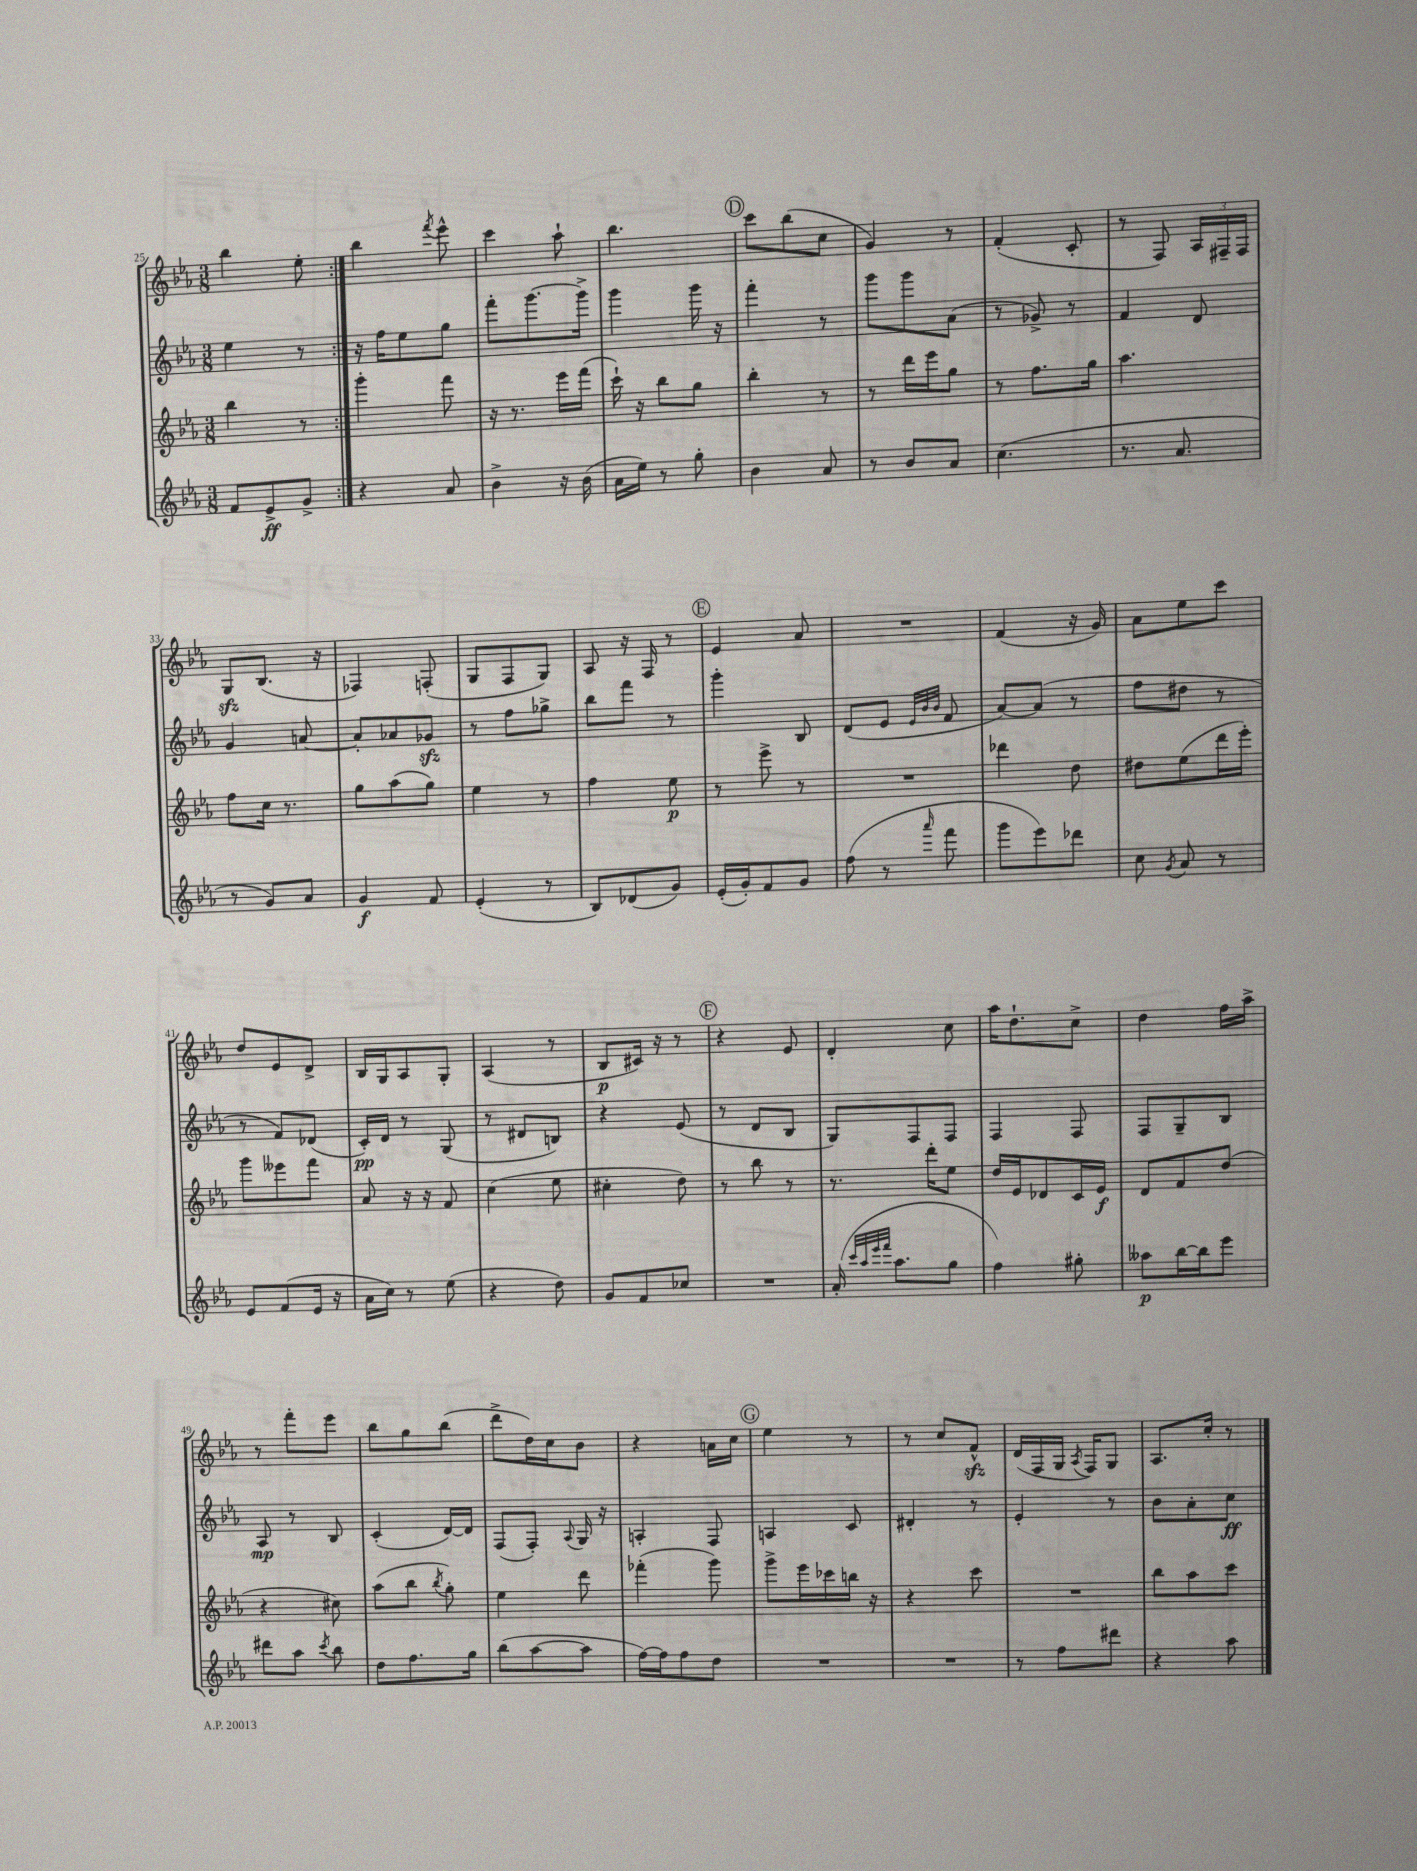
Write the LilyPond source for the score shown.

<<
\new StaffGroup <<
\new Staff = "s0" {
    \clef treble \key ees \major \numericTimeSignature \time 3/8
    \autoBeamOff \repeat volta 2 { bes''4 ees''8-. | }
    bes''4 \acciaccatura { f'''8 } ees'''8-^ |
    c'''4 aes''8-! |
    bes''4. |
    \mark \markup { \circle "D" } c'''8[ bes''8( c''8] |
    g'4) r8 |
    f'4-.( c'8-. |
    r8 f8) \tuplet 3/2 { aes16[ fis16-- fis16] } |
    g8[\sfz bes8.]( r16 |
    fes4) f8-.( |
    g8[ f8 g8]) |
    aes8 r16 f16 r8 |
    \mark \markup { \circle "E" } ees'4 aes'8 |
    R4. |
    f'4( r16 g'16) |
    aes'8[ ees''8 c'''8] |
    d''8[ ees'8 d'8]-> |
    bes16[ g16 aes8 g8]-. |
    aes4( r8 |
    bes8[\p cis'16]) r16 r8 |
    \mark \markup { \circle "F" } r4 ees'8 |
    d'4-. c''8 |
    aes''16[ d''8.-! c''8]-> |
    d''4 f''16[ aes''16]-> |
    r8 f'''8[-. ees'''8] |
    bes''8[ g''8 bes''8]( |
    d'''8[-> d''16) c''16 bes'8] |
    r4 a'16[ c''16] |
    \mark \markup { \circle "G" } ees''4 r8 |
    r8 c''8[ f'8]-^\sfz |
    d'16[( f16 g16] \acciaccatura { aes8 } f16[) g8] |
    aes8.[ c''16]-. r8 \bar "|." |
}
\new Staff = "s1" {
    \clef treble \key ees \major \numericTimeSignature \time 3/8
    \autoBeamOff \repeat volta 2 { ees''4 r8 | }
    r16 f''16[ ees''8 g''8] |
    f'''8[-. g'''8.~ g'''16]-> |
    g'''4 g'''16 r16 |
    \mark \markup { \circle "D" } f'''4-. r8 |
    g'''8[ g'''8 aes'8]( |
    r8 ges'8->) r8 |
    f'4 d'8 |
    g'4 a'8~ |
    a'8[-. aes'8 ges'8]\sfz |
    r8 f''8[ ges''8]-> |
    bes''8[ f'''8] r8 |
    \mark \markup { \circle "E" } g'''4-. bes8 |
    d'8[( ees'8] \grace { ees'32[ bes'32 bes'32] } f'8 |
    aes'8[~) aes'8]( r8 |
    f''8[ dis''8] r8 |
    r8 f'8[) des'8]( |
    c'16[-.\pp) d'16] r8 g8( |
    r8 dis'8[ b8]) |
    r4 ees'8( |
    \mark \markup { \circle "F" } r8 d'8[ bes8] |
    g8[) f8 f8] |
    f4 f8 |
    f8[ g8-- bes8] |
    aes8\mp r8 bes8 |
    c'4-.( d'16[~) d'16] |
    f8[( f8]-.) \appoggiatura { aes8 } g16 r16 |
    a4-. f8 |
    \mark \markup { \circle "G" } a4 c'8 |
    dis'4-. r8 |
    ees'4-. r8 |
    bes'8[ aes'8-. c''8]\ff \bar "|." |
}
\new Staff = "s2" {
    \clef treble \key ees \major \numericTimeSignature \time 3/8
    \autoBeamOff \repeat volta 2 { bes''4 r8 | }
    g'''4-. f'''8 |
    r16 r8. ees'''16[ f'''16]( |
    c'''16-!) r16 bes''8[ g''8] |
    \mark \markup { \circle "D" } bes''4-. r8 |
    r8 d'''16[ ees'''16 g''8] |
    r8 f''8.[ g''16] |
    aes''4. |
    f''8[ c''16] r8. |
    g''8[ aes''8( g''8]) |
    ees''4 r8 |
    f''4 ees''8\p |
    \mark \markup { \circle "E" } r8 ees'''8-> r8 |
    R4. |
    des'''4 d''8 |
    dis''8[ ees''8( d'''16 ees'''16]-.) |
    g'''8[ eeses'''8 f'''8] |
    aes'8 r16 r16 f'8 |
    c''4( ees''8 |
    cis''4-. d''8) |
    \mark \markup { \circle "F" } r8 bes''8 r8 |
    r8. d'''16[-. ees''8] |
    d''16[ ees'16 des'8 c'16 ees'16]\f |
    d'8[ f'8 d''8]( |
    r4 cis''8) |
    aes''8[( bes''8] \acciaccatura { bes''8 } g''8-.) |
    ees''4 d'''8 |
    fes'''4-.( g'''8) |
    \mark \markup { \circle "G" } g'''8[-> ees'''16 ces'''16 b''16] r16 |
    r4 c'''8 |
    R4. |
    bes''8[ aes''8 c'''8] \bar "|." |
}
\new Staff = "s3" {
    \clef treble \key ees \major \numericTimeSignature \time 3/8
    \autoBeamOff \repeat volta 2 { f'8[ ees'8->\ff g'8]-> | }
    r4 aes'8 |
    bes'4-> r16 bes'16( |
    aes'16[ ees''16]) r8 g''8-. |
    \mark \markup { \circle "D" } bes'4 aes'8 |
    r8 bes'8[ aes'8] |
    c''4.( |
    r8. aes'8. |
    r8 g'8[) aes'8] |
    g'4\f f'8 |
    ees'4-.( r8 |
    bes8[) des'8( g'8]) |
    \mark \markup { \circle "E" } ees'16[-.( g'16-.) f'8 g'8] |
    f''8( r8 \grace { aes'''16 } f'''8 |
    g'''8[ ees'''8) des'''8] |
    c''8 \acciaccatura { g'8 } aes'8 r8 |
    ees'8[ f'8( ees'16] r16 |
    aes'16[ c''16]) r8 ees''8( |
    r4 d''8) |
    g'8[ f'8 ces''8] |
    \mark \markup { \circle "F" } R4. |
    aes'16-.( \grace { c'''32[ aes''32 ees'''32 f'''32] } aes''8.[ g''8] |
    f''4) gis''8-. |
    aeses''8[\p bes''16~ bes''16 ees'''8] |
    dis'''8[ aes''8] \acciaccatura { c'''8 } bes''8 |
    d''8[ f''8. g''16] |
    bes''8[( aes''8~ aes''8] |
    f''16[~) f''16 f''8 d''8] |
    \mark \markup { \circle "G" } R4. |
    R4. |
    r8 f''8[ dis'''8] |
    r4 aes''8 \bar "|." |
}
>>
>>
\layout { \context { \Score currentBarNumber = #25 } }
